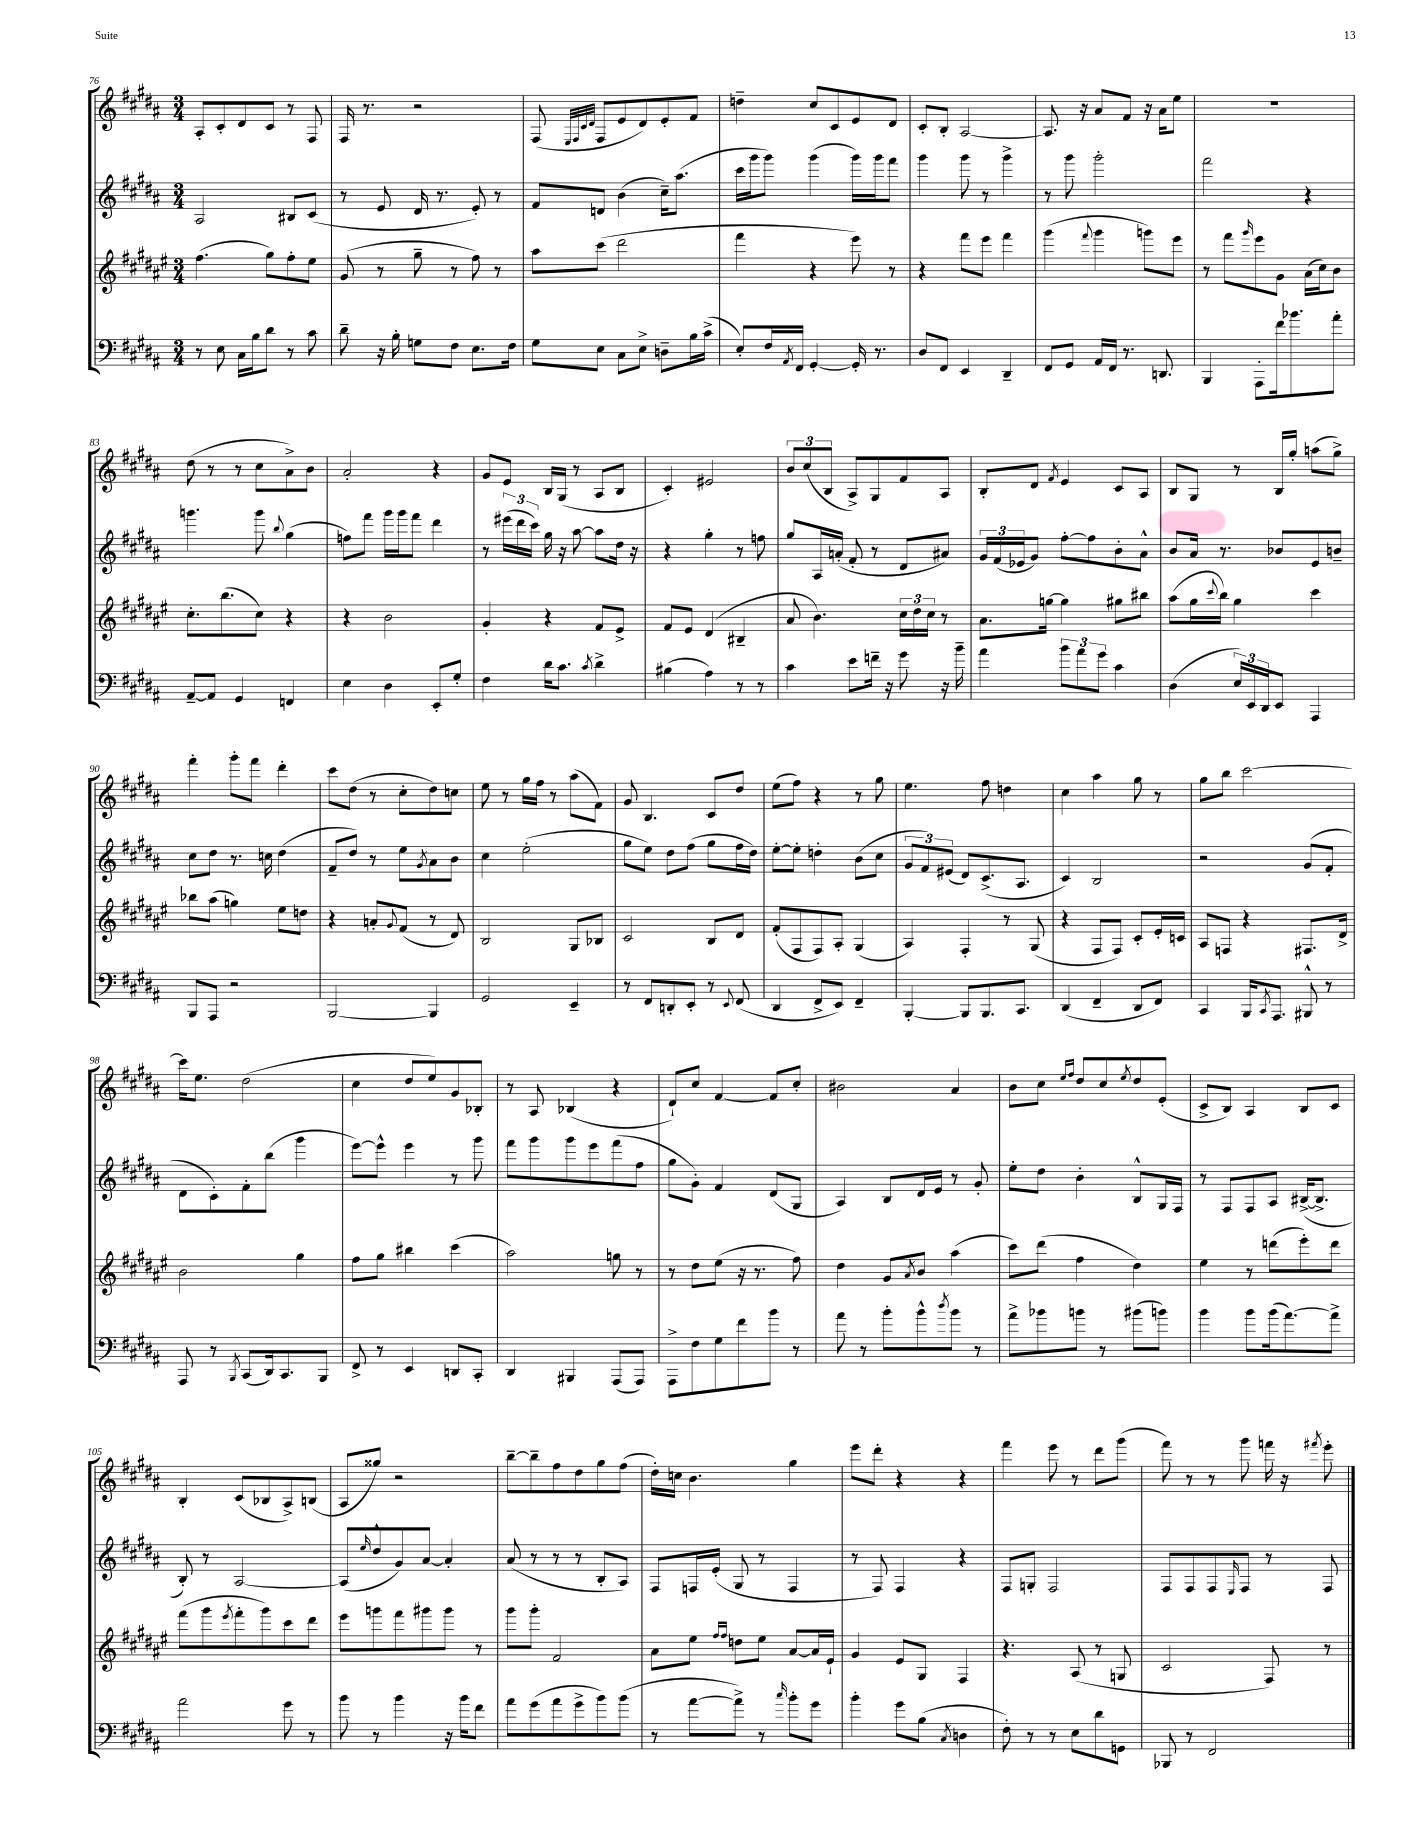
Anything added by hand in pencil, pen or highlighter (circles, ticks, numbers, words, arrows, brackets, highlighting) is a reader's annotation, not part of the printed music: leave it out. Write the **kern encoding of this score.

**kern	**kern	**kern	**kern
*part4	*part3	*part2	*part1
*staff4	*staff3	*staff2	*staff1
*clefF4	*clefG2	*clefG2	*clefG2
*k[f#c#g#d#a#]	*k[f#c#g#d#a#e#]	*k[f#c#g#d#a#]	*k[f#c#g#d#a#]
*M3/4	*M3/4	*M3/4	*M3/4
=76	=76	=76	=76
8r	(4.ff#\	2A#/	8A#'/L
8E\	.	.	8c#'/
16C#\LL	.	.	8d#/
16B\J	.	.	.
8d#\J	8gg#\L)	.	8c#/J
8r	8ff#'\	8B#X/L	8r
8c#\	8ee#\J	(8c#/J	8F#/
=77	=77	=77	=77
8d#~\	(8g#/	8r	16F#/
.	.	.	8.r
16r	8r	8e/	.
16B'\	.	.	.
8Gn\L	8gg#~\	16d#/	2r
.	.	8.r	.
8F#\J	8r	.	.
8.E\L	8ff#\)	8e'/)	.
.	8r	8r	.
16F#\Jk	.	.	.
=78	=78	=78	=78
8G#\L	8aa#\L	8f#/L	(8F#/
.	.	.	32qqE/LLL
.	.	.	32qqF#/
.	.	.	32qqc#/
.	.	.	32qqd#/JJJ
8E\J	(8ccc#\J	8dn/J	8F#/L
8C#\L	2ddd#\	(4b\	8e/
8E^\J	.	.	8d#/)
8Dn~\L	.	16cc#~\KL)	8e'/
.	.	(8.aa#\J	.
16B\L	.	.	8f#/J
(16c#^\JJ	.	.	.
=79	=79	=79	=79
8E'/L)	4fff#\	16ccc#\LL	4ddn~\
.	.	16ggg#\J	.
16F#/L	.	8ggg#\J)	.
8qAA#/	.	.	.
16FF#/JJ	.	.	.
[4GG#'/	4r	(4ggg#\	8cc#/L
.	.	.	8c#/
16GG#'/]	8eee#\)	16ggg#\LL)	8e/
8.r	.	16ggg#\J	.
.	8r	8fff#\J	8d#/J
=80	=80	=80	=80
8D#/L	4r	4ggg#\	8c#'/L
8FF#/J	.	.	8B'/J
4EE/	8fff#\L	8ggg#\	[2A#/
.	8eee#\J	8r	.
4DD#~/	4fff#\	4ggg#^\	.
=81	=81	=81	=81
8FF#/L	(4ggg#\	8r	8.A#/]
8GG#/J	.	8ggg#\	.
.	.	.	16r
.	8qqfff#/	.	.
16AA#/LL	4ggg#\	2ggg#'\	8a#/L
16FF#/JJ	.	.	.
8.r	.	.	8f#/J
.	8gggn\L)	.	16r
8.DDn/	.	.	16a#\KL
.	8eee#\J	.	8ee\J
=82	=82	=82	=82
4BBB/	8r	2fff#\	2.r
.	8fff#\L	.	.
.	16qqggg#/	.	.
8AAA#'\L	8eee#\	.	.
16f#\k	8g#\J	.	.
8.b-X\	.	.	.
.	(16a#\LL	4r	.
.	16cc#\J)	.	.
8a#'\J	8b\J	.	.
!!LO:LB:g=z
=83	=83	=83	=83
[8AA#~/L	8.cc#'\L	4.gggn\	(8dd#\
8AA#/J]	.	.	8r
.	(8.bb\	.	.
4GG#/	.	.	8r
.	8cc#\J)	8ggg\	8cc#\L
.	.	8qqbb/	.
4FFn/	4r	(4gg#\	8a#^\)
.	.	.	8b\J
=84	=84	=84	=84
4E\	4r	8ffn\L)	2a#'/
.	.	8fff#\J	.
4D#\	2b\	16ggg#\LL	.
.	.	16ggg#\J	.
.	.	8fff#\J	.
8EE'/L	.	4ddd#\	4r
8G#'/J	.	.	.
=85	=85	=85	=85
4F#\	4g#'/	8r	8g#/L
.	.	(24eee#X\LL	8e/J
.	.	24ddd#\	.
.	.	24ccc#\JJ)	.
16d#\KL	4r	16gg#\	16B/LL
8.c#\J	.	16r	(16G#/JJ
.	.	[8aa#\	8r
8qc#/	.	.	.
4d#^\	8f#/L	8aa#\L]	8A#/L
.	8e#^/J	16dd#\Jk	8B/J
.	.	16r	.
=86	=86	=86	=86
(4B#X\	8f#/L	4r	4c#'/)
.	8e#/J	.	.
4A#\)	(4d#/	4gg#'\	2e#X/
8r	4B#X~/	8r	.
8r	.	8ffn\	.
=87	=87	=87	=87
4c#\	8a#/	8gg#/L	12b/L
.	.	.	(12cc#/
.	4.b\)	16A#/L	.
.	.	.	12B/J
.	.	(16an'/JJ	.
8e\L	.	8f#'/	8A#^/L)
16fn~\Jk	.	8r	8G#/
16r	.	.	.
8g#\	24cc#\LL	8d#/L	8f#/
.	24dd#\	.	.
.	24cc#\JJ	.	.
16r	8r	8a#X/J)	8A#/J
16b~\	.	.	.
=88	=88	=88	=88
4a#\	8.a#\L	24g#/LL	8B'/L
.	.	(24f#/	.
.	.	24e-X/J	.
.	.	8g#/J)	8d#/J
.	[16ggn\Jk	.	.
.	.	.	8qf#/
12b\L	4gg\]	[8ff#'\L	4e/
12a#\	.	.	.
.	.	8ff#\]	.
12g#\J	.	.	.
4c#\	8gg#X\L	8b'\	8c#/L
.	8bb#X\J	8a#^^\J	8A#/J
=89	=89	=89	=89
(4D#\	(8aa#\L	8b/L	8B/L
.	16gg#\L	16a#/Jk	8G#/J
.	8qqccc#/	.	.
.	16bb\JJ)	8.r	.
24E/LL)	4gg#\	.	8r
24EE/	.	.	.
24DD#/J	.	.	.
8EE/J	.	8b-X/L	16B/LL
.	.	.	16gg#'/JJ
4AAA#/	4ccc#\	8e/	(8aan\L
.	.	8bn~/J	8gg#^\J)
!!LO:LB:g=z
=90	=90	=90	=90
8BBB/L	8bb-X\L	8cc#\L	4fff#'\
8AAA#/J	(8aa#\J	8dd#\J	.
2r	4ggn\)	8.r	8ggg#'\L
.	.	.	8fff#\J
.	.	16ccn\	.
.	8ee#\L	(4dd#\	4ddd#'\
.	8ddn\J	.	.
=91	=91	=91	=91
[2BBB/	4r	8f#~/L	8ccc#\L
.	.	8dd#/J)	(8dd#\J
.	8an'/L	8r	8r
.	8qqg#/	.	.
.	(8f#/J	8ee\L	8cc#'\L
.	.	8qg#/	.
4BBB/]	8r	8a#\	8dd#\)
.	8d#/)	8b\J	8ccn\J
=92	=92	=92	=92
2GG#/	2B/	4cc#\	8ee\
.	.	.	8r
.	.	(2ee'\	16gg#\LL
.	.	.	16ff#\JJ
.	.	.	8r
4EE~/	8G#/L	.	(8aa#\L
.	8B-X/J	.	8f#\J)
=93	=93	=93	=93
8r	2c#/	8gg#\L	8g#/
8FF#/L	.	8ee\J)	4.B/
8DDn'/	.	8dd#\L	.
8EE'/J	.	(8ff#\J	.
8r	8B/L	8gg#\L	8c#/L
8qqEE/	.	.	.
(8FF#/	8d#/J	16ff#\L	8dd#/J
.	.	16dd#\JJ)	.
=94	=94	=94	=94
4DD#/	(8f#'/L	[8ee'\L	(8ee\L
.	8F#/	8ee'\J]	8ff#\J)
8FF#^/L	8F#/)	4ddn'\	4r
8EE/J)	8A#'/J	.	.
4FF#~/	(4G#/	(8b\L	8r
.	.	8cc#\J	8gg#\
=95	=95	=95	=95
[4BBB'/	4A#/)	12g#/L	4.ee\
.	.	12f#/)	.
.	.	(12e#X/J	.
8BBB/L]	4F#'/	8d#/L)	.
8.BBB/	.	(8.c#^/	8ff#\
.	8r	.	4ddn\
8.CC#/J	.	8.A#/J	.
.	(8G#/	.	.
=96	=96	=96	=96
(4DD#/	4r	4c#/)	4cc#\
4FF#~/	8F#/L	2B/	4aa#\
.	8F#/J)	.	.
8DD#/L	8c#'/L	.	8gg#\
8FF#/J)	16e#'/L	.	8r
.	16cn/JJ	.	.
=97	=97	=97	=97
4CC#/	8A#/L	2r	8gg#\L
.	8Fn/J	.	8bb\J
16BBB/KL	4r	.	[2ccc#\
8qCC#/	.	.	.
8.AAA#/J	.	.	.
8BBB#X^^/	8.F#X/L	(8g#/L	.
8r	.	8f#'/J	.
.	16d#^/Jk	.	.
!!LO:LB:g=z
=98	=98	=98	=98
8AAA#/	2b\	8d#\L	16ccc#\KL]
.	.	.	8.ee\J
8r	.	8c#'\)	.
8qBBB/	.	.	.
(8CC#/L	.	8f#'\	(2dd#\
16DD#/k)	.	(8bb\J	.
8.CC#/	.	.	.
.	4gg#\	4ggg#\	.
8BBB/J	.	.	.
=99	=99	=99	=99
8FF#^/	8ff#\L	[8eee\L)	4cc#\
8r	8gg#\J	8eee^^\J]	.
4EE/	4bb#X\	4eee\	8dd#/L
.	.	.	8ee/)
8DDn/L	(4ccc#\	8r	8g#/
8CC#'/J	.	8ggg#\	8B-X'/J
=100	=100	=100	=100
4DD#/	2aa#\)	8fff#\L	8r
.	.	8ggg#\	8A#/
4BBB#X/	.	8ggg#\	(4B-X/
.	.	8eee\	.
(8AAA#/L	8ggn\	(8fff#\	4r
8AAA#/J)	8r	8ff#\J	.
=101	=101	=101	=101
8AAA#^\L	8r	8gg#\L	8d#`/L)
8F#\	8dd#\L	8g#'\J)	8cc#/J
8G#\	(8ee#\J	4f#/	[4f#/
8f#\	16r	.	.
.	8.r	.	.
8b\J	.	(8d#/L	8f#/L]
8r	8ff#\)	8G#/J	8cc#'/J
=102	=102	=102	=102
8a#\	4dd#\	4A#/)	2b#X\
8r	.	.	.
8b'\L	8g#/L	8B/L	.
.	8qa#/	.	.
8b^^\	8b/J	16d#/L	.
.	.	16e/JJ	.
8qdd#/	.	.	.
8b\J	(4aa#\	8r	4a#/
8r	.	8g#'/	.
=103	=103	=103	=103
8a#^\L	8ccc#\L)	8ee'\L	8b\L
8b-X\	(8ddd#\J	8dd#\J	8cc#\J
.	.	.	16qqee/LL
.	.	.	16qqff#/JJ
8bn\J	4ff#\	4b'\	8dd#/L
8r	.	.	8cc#/
.	.	.	8qee/
(8b#X\L	4dd#\)	8B^^/L	8dd#/
8bn\J)	.	16G#/L	(8e'/J
.	.	16F#/JJ	.
=104	=104	=104	=104
4b\	4ee#\	8r	8c#^/L
.	.	8F#/L	8B/J)
8b\L	8r	8F#/	4A#/
(16b\k	(8dddn\L	8A#/J	.
[8.a#\)	.	.	.
.	8eee#'\)	([16B#X^/KL	8B/L
.	.	8.B#^/J]	.
8a#^\J]	8ddd\J	.	8c#/J
!!LO:LB:g=z
=105	=105	=105	=105
2a#\	(8fff#\L	8B'/)	4B'/
.	8ggg#\	8r	.
.	8qeee#/	.	.
.	8fff#'\	[2A#/	(8c#/L
.	8ggg#\)	.	8B-X/
8g#\	8ccc#\	.	8A#^/)
8r	8ddd#\J	.	(8Bn/J
=106	=106	=106	=106
8b\	8eee#\L	(8A#/L]	8A#/L
.	.	16qqee/	.
8r	8gggn\	8dd#^^/	8gg##X/J)
4b\	8fff#\	8g#/)	2r
.	8ggg#X\	[8a#/J	.
16r	8ggg#\J	4a#'/]	.
16b\KL	.	.	.
8f#\J	8r	.	.
=107	=107	=107	=107
8a#\L	8ggg#\L	(8a#/	[8bb~\L
(8g#\	8ggg#'\J	8r	8bb~\]
8a#\	2f#/	8r	8ff#\
8g#^\	.	8r	8dd#\
8b\)	.	8B'/L	8gg#\
(8b\J	.	8A#/J)	(8ff#\J
=108	=108	=108	=108
8r	8a#\L	8F#/L	16dd#'\LL)
.	.	.	16ccn\JJ
[8a#\L	8ee#\J	16Fn/L	4.b\
.	.	(16e'/JJ	.
.	16qqff#/LL	.	.
.	16qqff#/JJ	.	.
8a#^\J])	8ddn\L	8G#/	.
8r	8ee#\J	8r	.
16qqcc#/	.	.	.
8b'\L	[8a#/L	4F/	4gg#\
8g#\J	16a#/L]	.	.
.	16e#`/JJ	.	.
=109	=109	=109	=109
4b'\	4g#/	8r	8eee\L
.	.	8F#/)	8ddd#'\J
8g#\L	8e#/L	4F#/	4r
(8B\J	8G#/J	.	.
8qC#/	.	.	.
4Dn\	4F#/	4r	4r
=110	=110	=110	=110
8F#'\)	4.r	8F#/L	4fff#\
8r	.	8Gn'/J	.
8r	.	2F#/	8eee\
8E\L	(8A#/	.	8r
8d#\	8r	.	8ddd#\L
8GGn\J	8Gn/	.	(8ggg#\J
=111	=111	=111	=111
8BBB-X/	2c#/	8F#/L	8fff#\)
8r	.	8F#/	8r
2FF#/	.	8F#/	8r
.	.	16qqE/	.
.	.	8F#/J	8ggg#\
.	8F#/)	8r	16fffn\
.	.	.	16r
.	.	.	8qfff#X/
.	8r	8F#/	8eee'\
==	==	==	==
*-	*-	*-	*-
